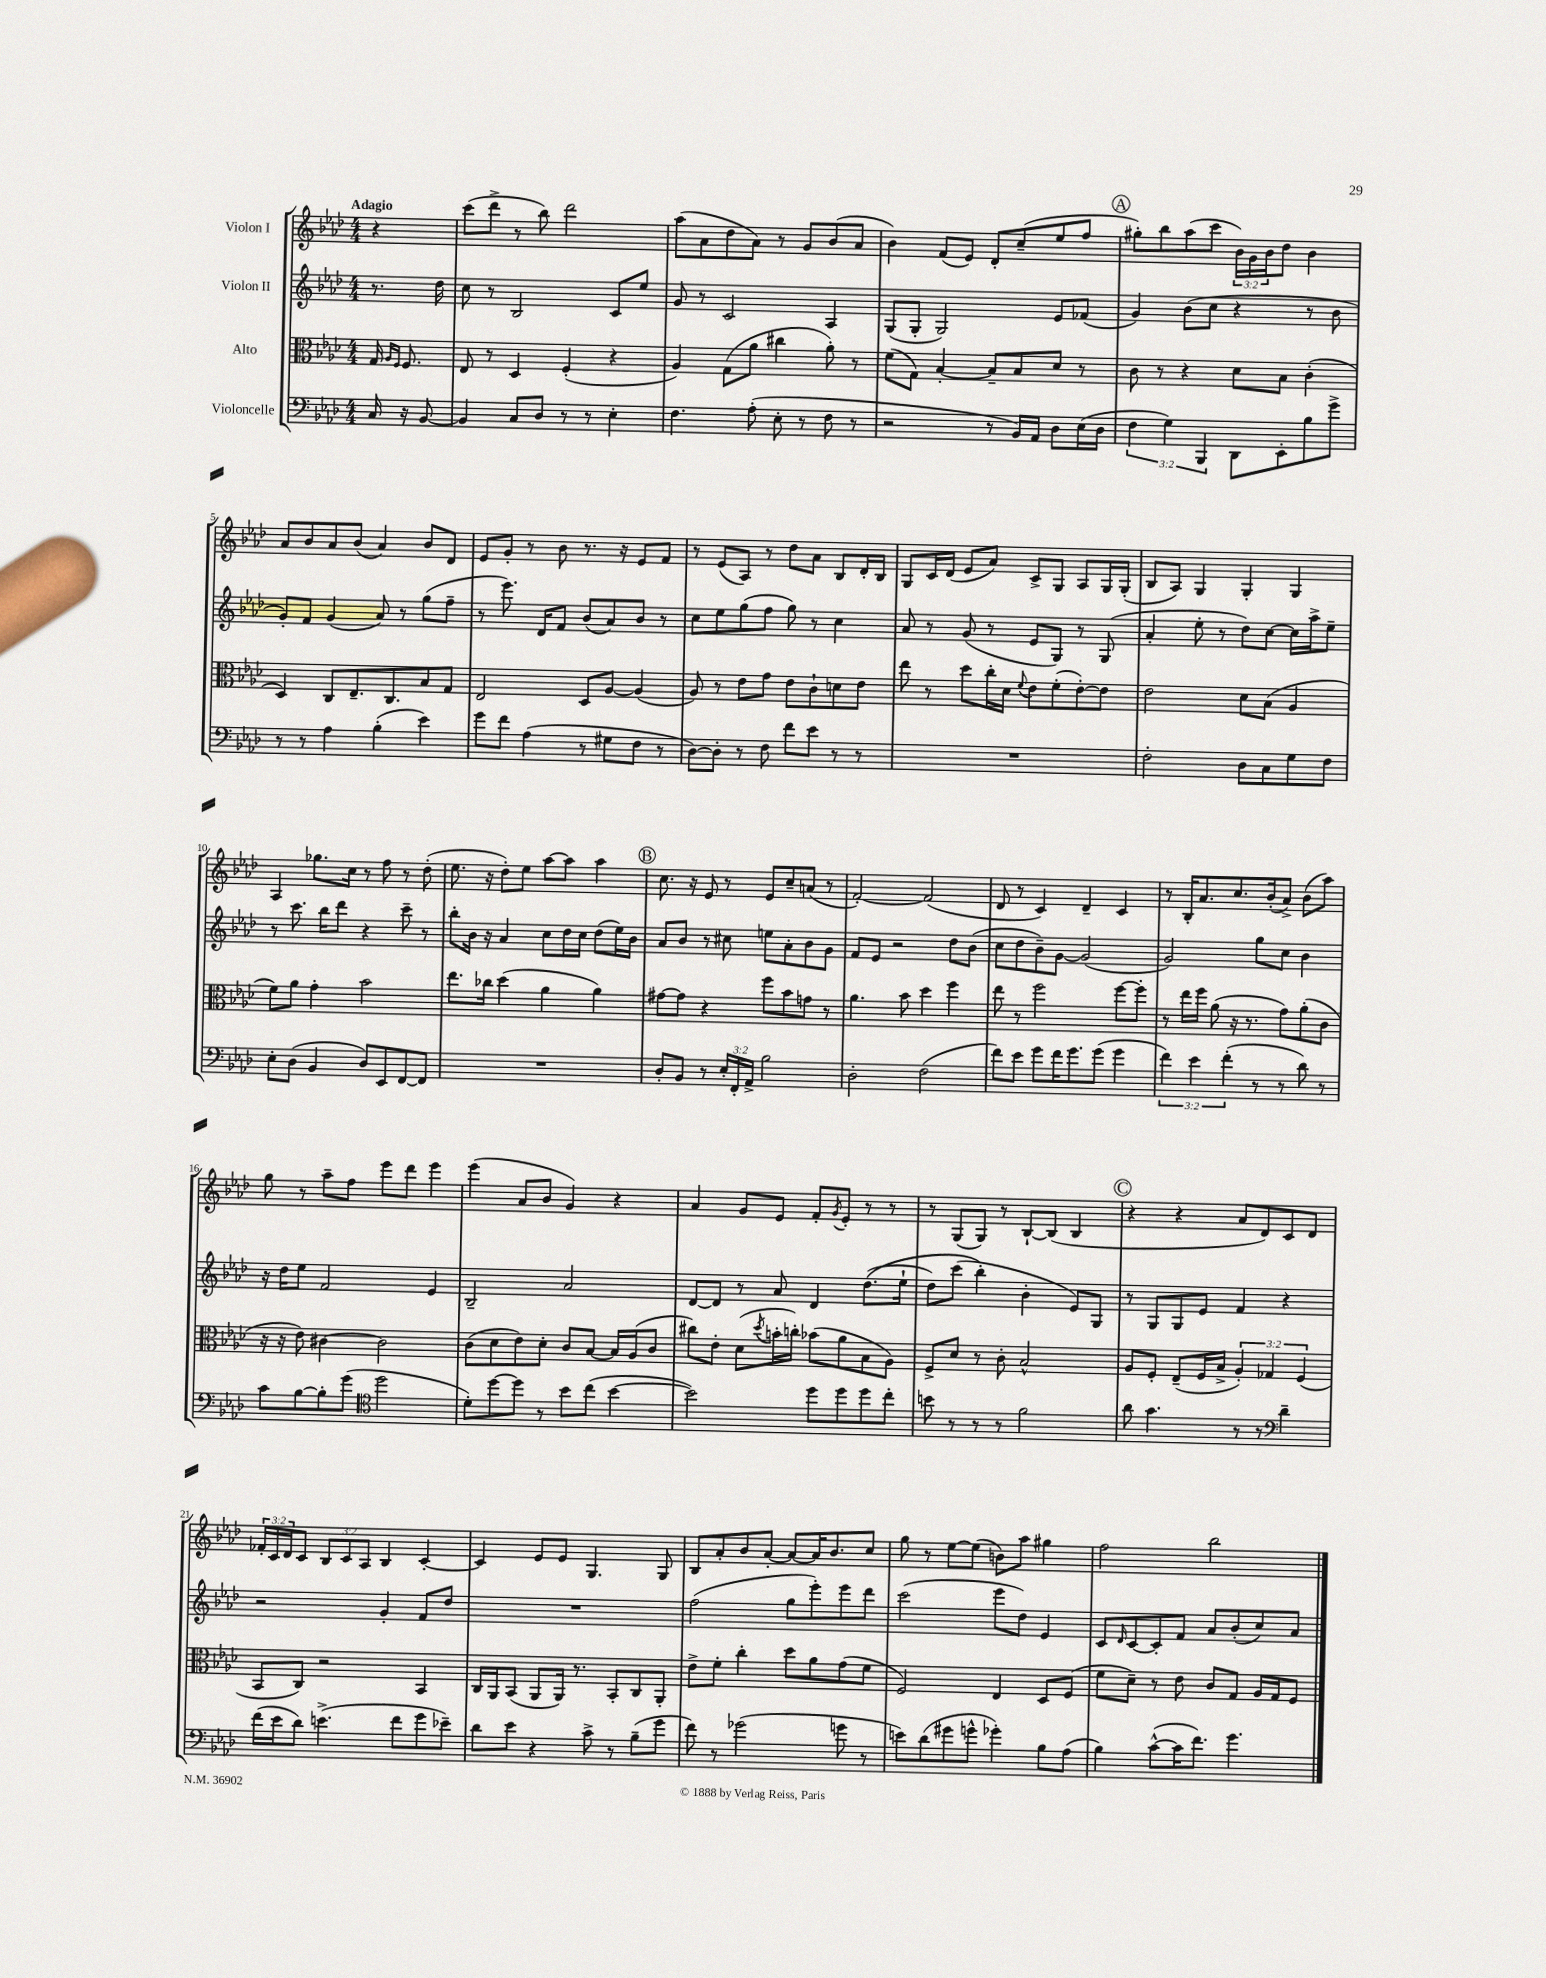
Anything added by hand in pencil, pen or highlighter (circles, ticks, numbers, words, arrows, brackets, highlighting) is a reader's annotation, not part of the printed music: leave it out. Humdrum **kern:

**kern	**kern	**kern	**kern
*part4	*part3	*part2	*part1
*staff4	*staff3	*staff2	*staff1
*I"Violoncelle	*I"Alto	*I"Violon II	*I"Violon I
*clefF4	*clefC3	*clefG2	*clefG2
*k[b-e-a-d-]	*k[b-e-a-d-]	*k[b-e-a-d-]	*k[b-e-a-d-]
*M4/4	*M4/4	*M4/4	*M4/4
=	=	=	=
!	!	!	!LO:TX:a:B:t=Adagio
16C/	16G/	8.r	4r
.	16qqA-/LL	.	.
.	16qqF/JJ	.	.
16r	8.F/	.	.
[8BB-/	.	.	.
.	.	16dd-\	.
=1	=1	=1	=1
4BB-/]	8E-/	8cc\	(8ccc\L
.	8r	8r	8ddd-^\J
8C/L	4D-/	2B-/	8r
8D-/J	.	.	8bb-\)
8r	(4F'/	.	2ddd-\
8r	.	.	.
4E-'\	4r	8c/L	.
.	.	8ee-/J	.
=2	=2	=2	=2
4.F\	4A-/)	8g/	(8aa-\L
.	.	8r	8a-\
.	(8G\L	2c/	8dd-\
(8A-'\	8a-\J	.	8a-\J)
8E-'\	4cc#X\	.	8r
8r	.	.	8g/L
8F\	8a-'\)	4A-/	(8b-/
8r	8r	.	8a-/J
=3	=3	=3	=3
2r	(8f\L	(8G/L	4b-\)
.	8G\J)	8G'/J	.
.	[4B-'/	2G/)	(8f/L
.	.	.	8e-/J)
8r	8B-~/L]	.	8d-'/L
16BB-/LL)	8B-/	.	(8cc~/
16AA-/JJ	.	.	.
8D-\L	8d-/J	8e-/L	8ee-/
(16E-\L	8r	(8f-X/J	8ff/J
16D-\JJ	.	.	.
!!LO:REH:place=s1:t=A
=4	=4	=4	=4
6F\	8c\	4g/)	8gg#X'\L)
.	8r	.	8bb-\
6G\)	.	.	.
.	4r	(8b-\L	(8aa-\
6BBB-/	.	.	.
.	.	8cc\J	8ccc\J
8DD-\L	8d-\L	4r	24b-\LL)
.	.	.	24g\
.	.	.	24b-\J
8EE-'\	8B-\J	.	8dd-\J
8B-\	(4c'\	8r	4b-\
8g^\J	.	8b-\	.
!!LO:LB:g=z
=5	=5	=5	=5
8r	4D-/)	8g'/L)	8a-/L
8r	.	8f/J	8b-/
4A-\	8C/L	(4g/	8a-/
.	8.E-~/	.	(8b-/J
(4B-'\	.	8a-/)	4a-/)
.	8.C/	.	.
.	.	8r	.
4e-\)	8B-/	(8gg\L	8b-/L
.	8G/J	8ff~\J	8d-/J
=6	=6	=6	=6
8g\L	2E-/	8r	8e-/L
8f\J	.	8.eee-\)	8g'/J
(4A-\	.	.	8r
.	.	16d-/KL	.
.	.	8f/J	8b-\
8r	8D-/L	(8b-/L	8.r
8G#X\L	[8A-/J	8a-/)	.
.	.	.	16r
8F\J	(4A-/]	8b-/J	8e-/L
8r	.	8r	8f/J
=7	=7	=7	=7
[8D-\L)	8A-/)	8cc\L	8r
8D-'\J]	8r	8ee-\	(8e-/L
8r	8e-\L	(8gg\	8A-/J)
8F\	8g\J	8ff\J	8r
8f\L	8e-\L	8gg\)	8dd-\L
8e-\J	8c`\	8r	8a-\J
8r	8dn\	4cc\	8B-/L
8r	8e-\J	.	16d-'/L
.	.	.	16B-/JJ
=8	=8	=8	=8
1r	8ee-\	8a-/	8G/L
.	8r	8r	16c/L
.	.	.	(16d-/JJ
.	8dd-\L	(8g/	8e-/L
.	16cc'\L	8r	8a-/J)
.	16d-\JJ	.	.
.	8qqf/	.	.
.	8e-\L	8e-/L	8c^/L
.	(8f'\	8G/J)	8G/J
.	[8e-'\)	8r	8A-/L
.	8e-\J]	(8G/	16G/L
.	.	.	(16G'/JJ
=9	=9	=9	=9
2F'\	2e-\	4a-'/	8B-/L
.	.	.	8A-/J)
.	.	8ee-'\	4G/
.	.	8r	.
8D-\L	8d-\L	8dd-\L)	4G'/
8C\	(8B-\J	[8cc\J	.
8G\	4A-/	16cc\LL]	4G/
.	.	16aa-^\J	.
8F\J	.	8ee-~\J	.
!!LO:LB:g=z
=10	=10	=10	=10
8E-'\L	8f\L)	8r	4A-/
(8D-\J	8a-\J	8.ccc\	.
4BB-/	4g'\	.	8.gg-X\L
.	.	16bb-\KL	.
.	.	8ddd-\J	.
.	.	.	16cc\Jk
8D-/L)	2b-\	4r	8r
8EE-/	.	.	8ff\
[8FF/	.	8ccc~\	8r
8FF/J]	.	8r	(8dd-'\
=11	=11	=11	=11
1r	8.ee-\L	8bb-'\L	8.ee-\
.	.	16b-\Jk	.
.	16cc-X\Jk	16r	16r
.	(4dd-\	4a-/	8dd-'\L)
.	.	.	8ee-\J
.	4a-\	8cc\L	[8aa-\L
.	.	16dd-\L	8aa-\J]
.	.	16cc\JJ	.
.	4a-\)	(8dd-\L	4aa-\
.	.	16ee-\L)	.
.	.	16b-\JJ	.
!!LO:REH:place=s1:t=B
=12	=12	=12	=12
8D-'/L	[8g#X\L	8a-/L	8.cc\
8BB-/J	8g#\J]	8b-/J	.
.	.	.	16r
8r	4r	8r	8e-/
24E-'/LL	.	8cc#X\	8r
24FF'/	.	.	.
24AA-^/JJ	.	.	.
2B-\	8ff\L	8een\L	8e-/L
.	8b-\	8a-'\	8cc~/
.	8gn\J	8b-\	(8an/J
.	8r	8g\J	8r
=13	=13	=13	=13
2D-'\	4.a-\	8f/L	[2f'/)
.	.	8e-/J	.
.	.	2r	.
.	8b-\	.	.
(2F\	4dd-\	.	(2f/]
.	4ff\	8dd-\L	.
.	.	(8b-\J	.
=14	=14	=14	=14
8f\L)	8ee-\	8cc\L	8d-/
8e-\J	8r	8dd-\	8r
8g\L	2ff\	8b-~\)	4c/)
16f\K	.	[8g\J	.
8.g\	.	.	.
.	.	(2g/]	4d-~/
(8g\J	.	.	.
4g\	[8ff\L	.	4c/
.	8ff'\J]	.	.
=15	=15	=15	=15
6f\)	8r	2g/)	8r
.	16ee-\LL	.	16B-'/KL
6e-\	.	.	.
.	16ff\JJ	.	8.a-/
.	(8a-\	.	.
(6f'\	.	.	.
.	16r	.	8.cc/
.	8.r	.	.
8r	.	8gg\L	.
.	.	.	(16b-'/k
8r	8g\L)	8cc\J	8a-^/J)
8d-\)	(8a-'\	4b-\	(8b-\L
8r	8c\J	.	8aa-\J)
!!LO:LB:g=z
=16	=16	=16	=16
8c\L	16r	16r	8gg\
.	16r	16dd-\KL	.
[8B-\	8e-\)	8ee-\J	8r
8B-'\]	[4c#X\	2f/	8aa-~\L
(8g\J	.	.	8ff\J
*clefC4	*	*	*
2dd-\	2c#\]	.	8eee-\L
.	.	.	8ddd-\J
.	.	4e-/	4eee-\
=17	=17	=17	=17
8d-'\L)	(8c\L	2B-~/	(4eee-\
[8dd-\	8d-\	.	.
8dd-\J]	8e-\)	.	8a-/L
8r	8d-'\J	.	8b-/J
8b-\L	8c/L	2a-/	4g/)
(8cc\J	[8B-/J	.	.
[4b-\	16B-/LL]	.	4r
.	(16A-/J	.	.
.	8c/J	.	.
=18	=18	=18	=18
2b-\])	8cc#X\L)	[8d-/L	4a-/
.	8e-'\J	8d-/J]	.
.	(8d-\L	8r	8g/L
.	8qdd-/	.	.
.	16bn'\L	8a-/	8e-/J
.	16ccn'\JJ)	.	.
8dd-\L	(8b-X\L	4d-/	8f'/L
.	.	.	8qg/
8dd-\	8a-\	.	8e-'/J
8dd-\	8B-\	((8.dd-\L	8r
8cc'\J	8A-\J)	.	8r
.	.	16ee-`\Jk	.
=19	=19	=19	=19
8bn\	8F^/L	8dd-\L)	8r
8r	8d-/J	(8ccc\J	(8G/L
8r	8r	4bb-'\)	8G/J)
8r	8c'\	.	8r
2f\	2B-^^/	4b-'\	[8B-`/L
.	.	.	(8B-/J]
.	.	8e-/L)	4B-/
.	.	8G/J	.
!!LO:REH:place=s1:t=C
=20	=20	=20	=20
8a-\	8A-/L	8r	4r
4.g\	8F'/J	8G/L	.
.	(8E-~/L	8G/	4r
.	16F/L	8e-/J	.
.	16B-^/JJ	.	.
8r	6A-'/)	4f/	8a-/L
8r	.	.	8d-/)
.	6G-X/	.	.
*clefF4	*	*	*
4d-~\	.	4r	8c/
.	(6F/	.	.
.	.	.	8d-/J
!!LO:LB:g=z
=21	=21	=21	=21
(16f\LL	8BB-/L	2r	24f-X'/LL
.	.	.	24c/
16e-\J	.	.	.
.	.	.	24d-/J
8d-\J)	8C/J)	.	8c/J
(4.en^\	2r	.	12B-/L
.	.	.	12c/
.	.	.	12A-/J
.	.	4g'/	4B-/
8f\L	.	.	.
8g\	4BB-/	8f/L	[4c'/
8e-X~\J)	.	8dd-/J	.
=22	=22	=22	=22
8d-\L	16C/LL	1r	4c/]
.	16AA-/J	.	.
8e-\J	(8BB-/J	.	.
4r	8AA-/L	.	8e-/L
.	16AA-/Jk)	.	8e-/J
.	8.r	.	.
8c^\	.	.	4.G/
8r	8BB-'/L	.	.
(8B-~\L	8C/	.	.
8g\J	8AA-'/J	.	8G/
=23	=23	=23	=23
8f\)	8e-^\L	(2ff\	8B-/L
8r	8f'\J	.	8a-'/
(2g-X\	4cc'\	.	8b-/
.	.	.	[8a-'/J
.	8dd-\L	8gg\L	8a-/L_
.	8a-\	8eee-'\)	16a-/K]
.	.	.	8.b-/
8gn\	(8g\	8eee-\	.
8r	8f\J	8ddd-\J	8cc/J
=24	=24	=24	=24
8en\L)	2F/)	(2ccc\	8gg\
(8d-\	.	.	8r
8g#X\	.	.	[8ee-\L
8gn^^\J	.	.	(8ee-\J]
4g-X'\)	4E-/	8eee-\L	8bn\L)
.	.	8dd-\J)	8aa-\J
8B-\L	8D-/L	4e-/	4gg#X\
(8A-\J	(8F/J	.	.
=25	=25	=25	=25
4B-\)	8f\L	8c/L	2ff\
.	.	16qqd-/	.
.	8d-~\J)	[8c/	.
([8c^^\L	8r	8c'/]	.
16c\K]	8e-\	8f/J	.
8.f\J)	.	.	.
.	8c/L	8a-/L	2bb-\
4.g\	8G/J	(8b-'/	.
.	16A-/LL	8cc/)	.
.	16G/J	.	.
.	8F/J	8a-/J	.
==	==	==	==
*-	*-	*-	*-
